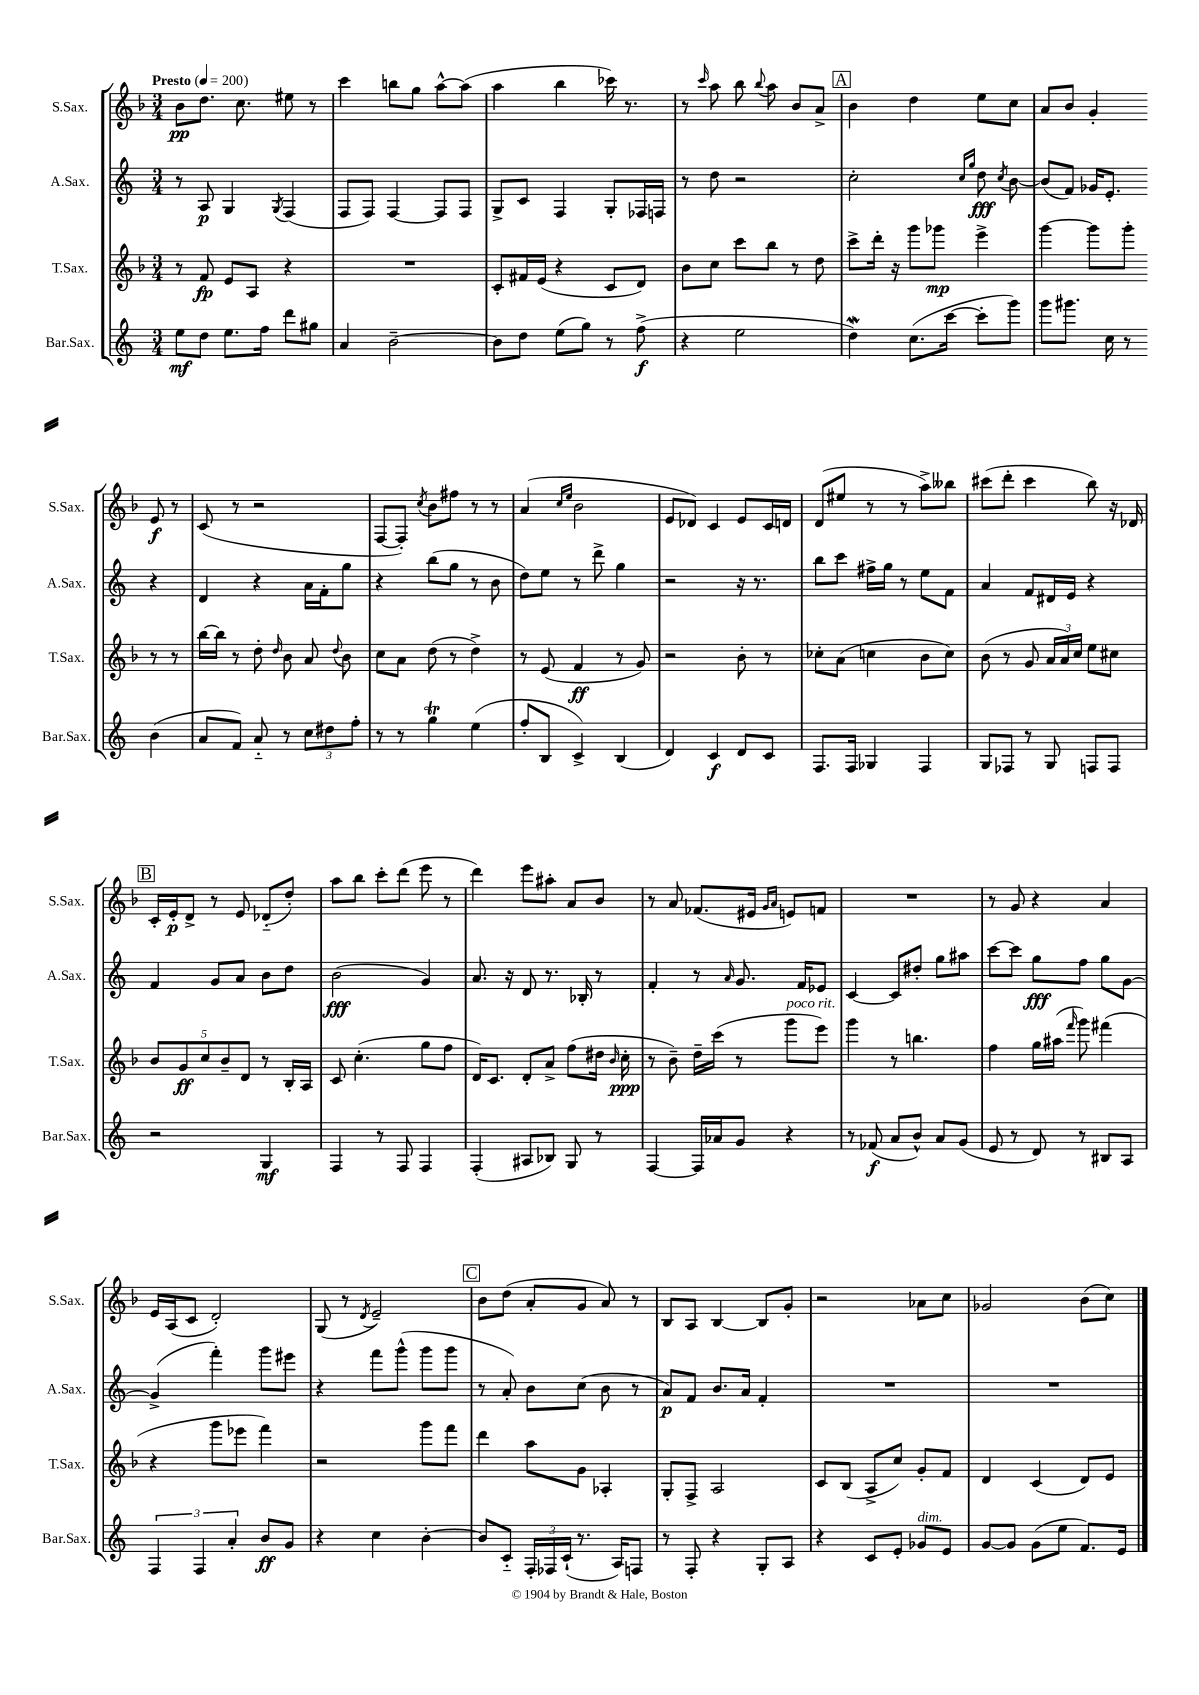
<<
\new StaffGroup <<
\new Staff = "s0" \with { instrumentName = "S.Sax." shortInstrumentName = "S.Sax." } {
    \clef treble \key f \major \numericTimeSignature \time 3/4 \tempo "Presto" 4 = 200
    \autoBeamOff bes'8[\pp d''8.] c''8. eis''8 r8 |
    c'''4 b''8[ g''8] a''8[~-^ a''8]( |
    a''4 bes''4 ces'''16) r8. |
    r8 \grace { c'''16 } a''8 bes''8 \appoggiatura { bes''8 } a''8 bes'8[ a'8]-> |
    \mark \markup { \box "A" } bes'4 d''4 e''8[ c''8] |
    a'8[ bes'8] g'4-. e'8\f r8 |
    c'8( r8 r2 |
    f8[~ f8]-.) \acciaccatura { c''8 } bes'8[ fis''8] r8 r8 |
    a'4( \grace { c''16[ e''16] } bes'2 |
    e'8[ des'8]) c'4 e'8[ c'16 d'16] |
    d'8[( eis''8] r8 r8 a''8[->) beses''8] |
    cis'''8[( d'''8]-. cis'''4 bes''8) r16 des'16 |
    \mark \markup { \box "B" } c'16[-. e'16-.\p d'8]-> r8 e'8 des'8[-_( d''8]-.) |
    a''8[ bes''8] c'''8[-. d'''8]( e'''8 r8 |
    d'''4) e'''8[ ais''8]-. a'8[ bes'8] |
    r8 a'8 fes'8.[( eis'16] \grace { g'16[ a'16] } e'8[) f'8] |
    R2. |
    r8 g'8 r4 a'4 |
    e'16[ a16( c'8] d'2-.) |
    g8( r8 \acciaccatura { d'8 } e'2--) |
    \mark \markup { \box "C" } bes'8[ d''8]( a'8[-. g'8] a'8) r8 |
    bes8[ a8] bes4~ bes8[ g'8]-. |
    r2 aes'8[ c''8] |
    ges'2 bes'8[( c''8]) \bar "|." |
}
\new Staff = "s1" \with { instrumentName = "A.Sax." shortInstrumentName = "A.Sax." } {
    \clef treble \key c \major \numericTimeSignature \time 3/4
    \autoBeamOff r8 a8\p g4 \acciaccatura { g8 } f4( |
    f8[ f8]) f4~ f8[ f8] |
    g8[-> c'8] f4 g8[-. fes16 f16] |
    r8 d''8 r2 |
    \mark \markup { \box "A" } c''2-. \grace { c''16[ g''16] } d''8\fff \acciaccatura { c''8 } b'8~ |
    b'8[( f'8]) ges'16[ e'8.]-. r4 |
    d'4 r4 a'16[ f'16-. g''8] |
    r4 b''8[( g''8] r8 b'8 |
    d''8[) e''8] r8 d'''8-> g''4 |
    r2 r16 r8. |
    b''8[ c'''8] fis''16[-> g''16] r8 e''8[ f'8] |
    a'4 f'8[ dis'16 e'16] r4 |
    \mark \markup { \box "B" } f'4 g'8[ a'8] b'8[ d''8] |
    b'2\fff( g'4) |
    a'8. r16 d'8 r8. bes16-. r8 |
    f'4-. r8 \grace { a'16 } g'8. f'16[ ees'8] |
    c'4~ c'8[ dis''8]-. g''8[ ais''8] |
    c'''8[~ c'''8] g''8[\fff f''8] g''8[ g'8]~ |
    g'4->( f'''4-.) g'''8[ eis'''8] |
    r4 f'''8[ g'''8]-^( g'''8[ g'''8] |
    \mark \markup { \box "C" } r8 a'8-.) b'8[ c''8]( b'8 r8 |
    a'8[\p) f'8] b'8.[ a'16] f'4-. |
    R2. |
    R2. \bar "|." |
}
\new Staff = "s2" \with { instrumentName = "T.Sax." shortInstrumentName = "T.Sax." } {
    \clef treble \key f \major \numericTimeSignature \time 3/4
    \autoBeamOff r8 f'8\fp e'8[ a8] r4 |
    R2. |
    c'8[-. fis'16 e'16]( r4 c'8[ d'8]) |
    bes'8[ c''8] c'''8[ bes''8] r8 d''8 |
    \mark \markup { \box "A" } c'''8[-> d'''16]-. r16 g'''8[ ges'''8]\mp e'''4-> |
    g'''4~ g'''8[ g'''8]-. r8 r8 |
    bes''16[~ bes''16] r8 d''8-. \grace { d''16 } bes'8 a'8 \appoggiatura { d''8 } bes'8 |
    c''8[ a'8] d''8( r8 d''4->) |
    r8 e'8( f'4\ff r8 g'8) |
    r2 bes'8-. r8 |
    ces''8[-. a'8]( c''4 bes'8[ c''8]) |
    bes'8( r8 g'8 \tuplet 3/2 { a'16[ a'16) c''16] } e''8[ cis''8] |
    \mark \markup { \box "B" } \tuplet 5/4 { bes'8[ g'8\ff c''8 bes'8-- d'8] } r8 bes16[-. a16] |
    c'8 c''4.-.( g''8[ f''8] |
    d'16[) c'8.] d'8[-. a'8]-> f''8[( dis''16] \grace { bes'16 } c''16-.\ppp |
    r8 bes'8--) d''16[-- c'''16]( r8 g'''8[^\markup { \italic "poco rit." } e'''8]) |
    g'''4 r8 b''4. |
    f''4 g''16[ ais''16]( \grace { f'''16 } g'''8) fis'''4( |
    r4 g'''8[ ees'''8] f'''4) |
    r2 g'''8[ f'''8] |
    \mark \markup { \box "C" } d'''4 a''8[ g'8] aes4-. |
    g8[-. f8]-> a2 |
    c'8[ bes8]( a8[-> c''8]) g'8[-. f'8] |
    d'4 c'4( d'8[) e'8] \bar "|." |
}
\new Staff = "s3" \with { instrumentName = "Bar.Sax." shortInstrumentName = "Bar.Sax." } {
    \clef treble \key c \major \numericTimeSignature \time 3/4
    \autoBeamOff e''8[\mf d''8] e''8.[ f''16] d'''8[ gis''8] |
    a'4 b'2~-- |
    b'8[ d''8] e''8[( g''8]) r8 f''8->\f( |
    r4 e''2 |
    \mark \markup { \box "A" } d''4\mordent) c''8.[( c'''16]~ c'''8[-. g'''8]) |
    g'''8[ gis'''8.] c''16 r8 b'4( |
    a'8[ f'8]) a'8-_ r8 \tuplet 3/2 { c''8[ dis''8 f''8]-. } |
    r8 r8 g''4\trill e''4( |
    f''8[-. b8] c'4->) b4( |
    d'4) c'4\f d'8[ c'8] |
    f8.[ f16] ges4 f4 |
    g8[ fes8] r8 g8 f8[ f8] |
    \mark \markup { \box "B" } r2 g4\mf |
    f4 r8 f8 f4 |
    f4-.( ais8[ bes8]) g8 r8 |
    f4~ f16[ aes'16 g'8] r4 |
    r8 fes'8\f( a'8[ b'8]-^) a'8[ g'8]( |
    e'8 r8 d'8) r8 bis8[ a8] |
    \tuplet 3/2 { f4 f4 a'4-. } b'8[\ff g'8] |
    r4 c''4 b'4~-. |
    \mark \markup { \box "C" } b'8[ c'8]-_ \tuplet 3/2 { f16[-. fes16 c'16]-!( } r8. a16[) f8] |
    r8 f8-. r4 g8[-. a8] |
    r4 c'8[ e'8]-. ges'8[^\markup { \italic "dim." } e'8] |
    g'8[~ g'8] g'8[( e''8] f'8.[) e'16] \bar "|." |
}
>>
>>
\layout { \context { \Score \remove "Bar_number_engraver" } }
